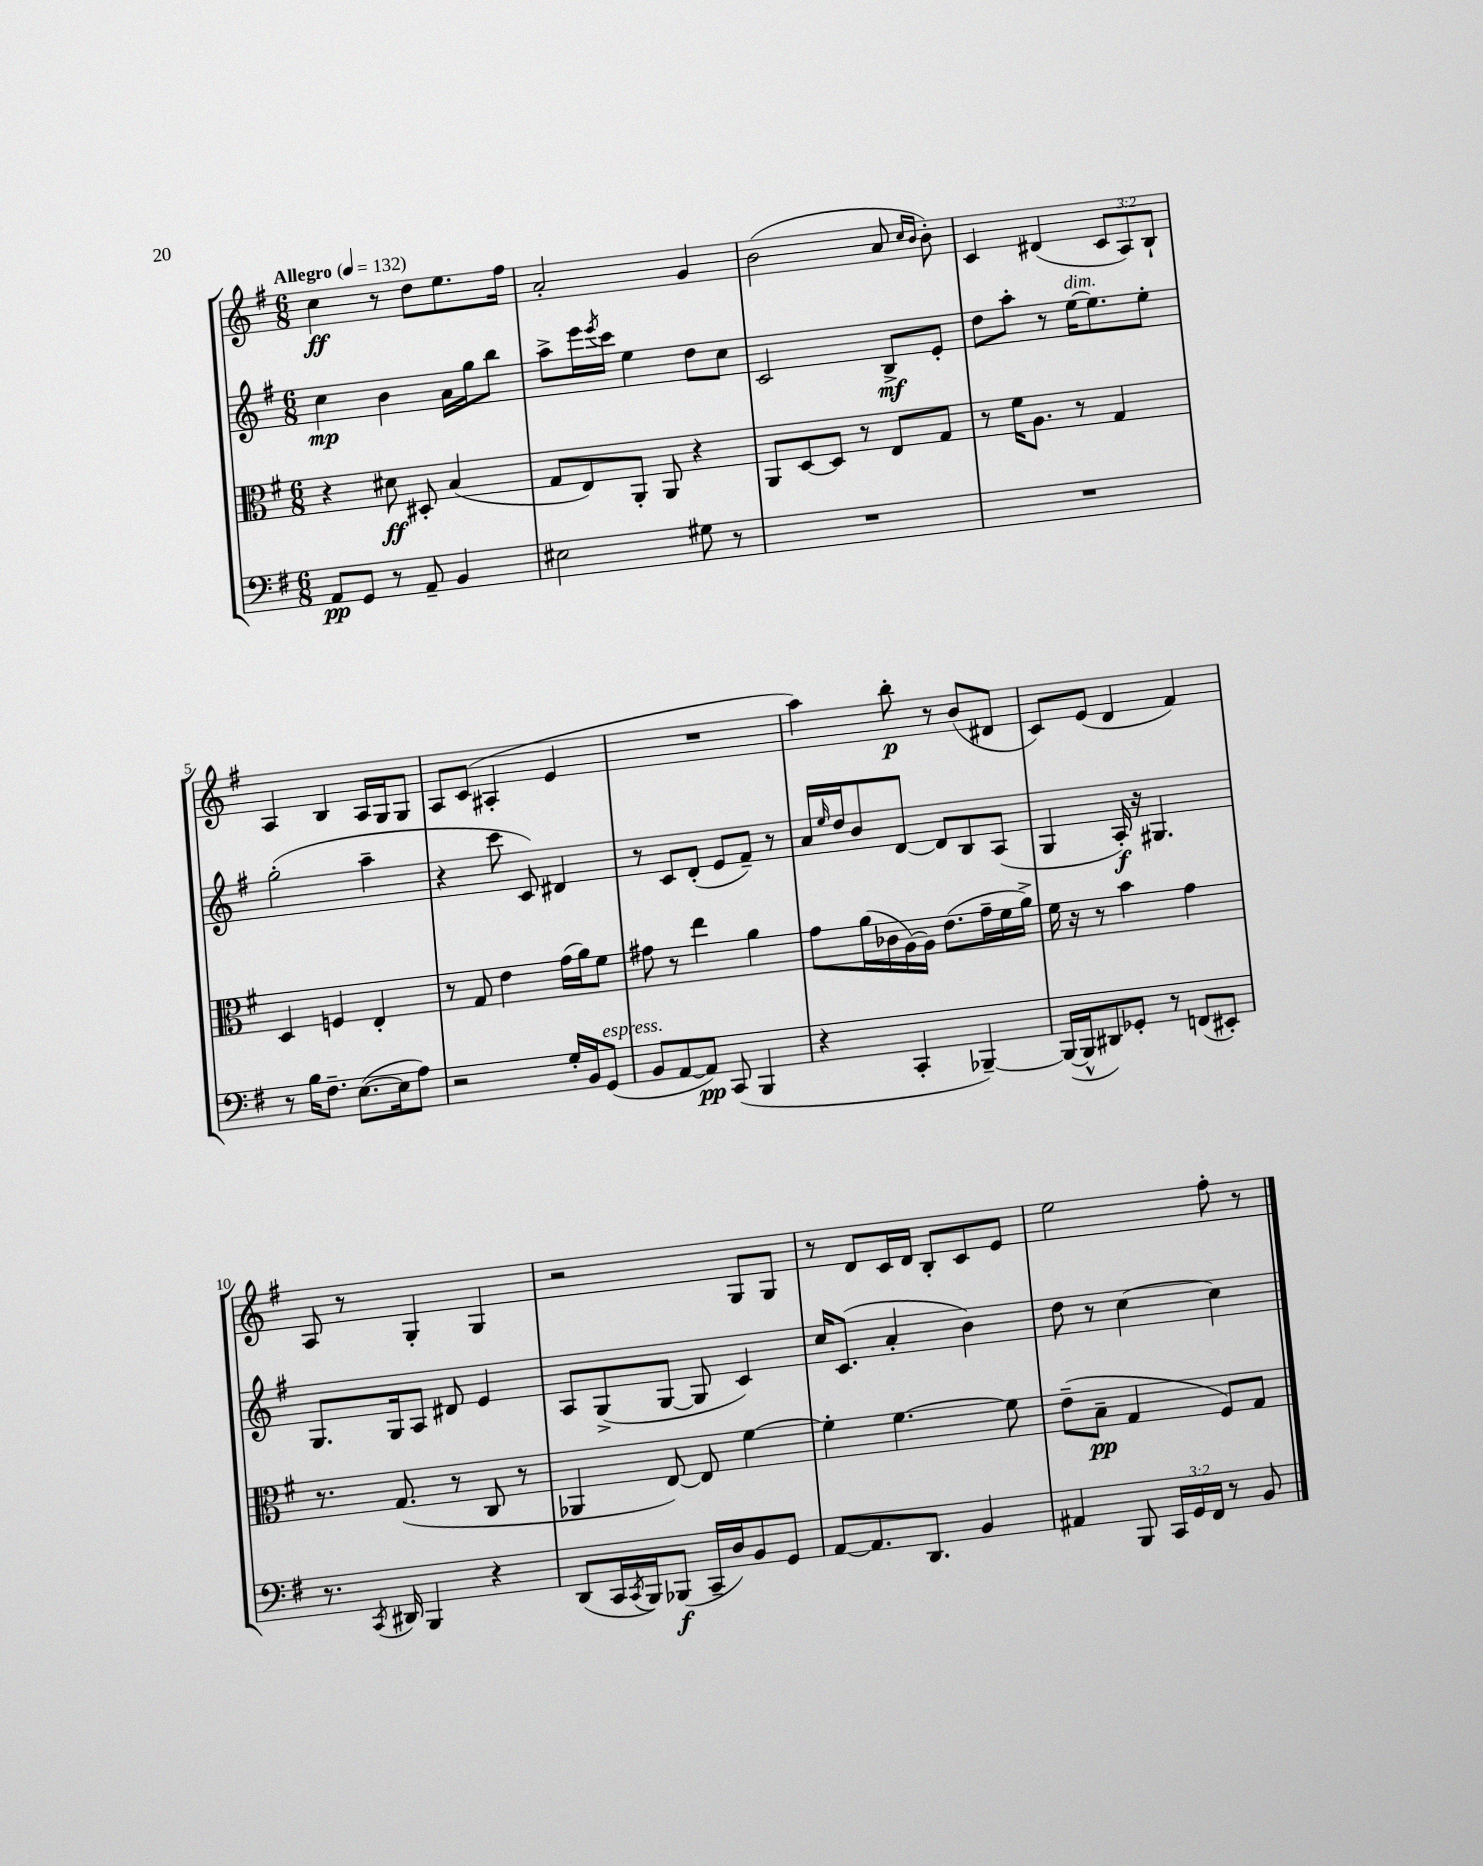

**kern	**dynam	**kern	**dynam	**kern	**dynam	**kern	**dynam
*part4	*part4	*part3	*part3	*part2	*part2	*part1	*part1
*staff4	*staff4	*staff3	*staff3	*staff2	*staff2	*staff1	*staff1
*clefF4	*	*clefC3	*	*clefG2	*	*clefG2	*
*k[f#]	*	*k[f#]	*	*k[f#]	*	*k[f#]	*
*M6/8	*	*M6/8	*	*M6/8	*	*M6/8	*
*MM132	*	*MM132	*	*MM132	*	*MM132	*
=1	=1	=1	=1	=1	=1	=1	=1
!	!	!	!	!	!	!LO:TX:a:B:t=Allegro	!
8AA/L	pp	4r	.	4cc\	mp	4cc\	ff
8GG/J	.	.	.	.	.	.	.
8r	.	8d#X\	ff	4b\	.	8r	.
8AA~/	.	8D#X'/	.	.	.	8dd\L	.
4BB/	.	(4B/	.	16a\LL	.	8.ee\	.
.	.	.	.	16gg\J	.	.	.
.	.	.	.	8bb\J	.	.	.
.	.	.	.	.	.	16ff#\Jk	.
=2	=2	=2	=2	=2	=2	=2	=2
2E#X\	.	8G/L	.	8aa^\L	.	2a'/	.
.	.	8E/)	.	16eee\L	.	.	.
.	.	.	.	8qeee/	.	.	.
.	.	.	.	16ccc\JJ	.	.	.
.	.	8AA'/J	.	4ee\	.	.	.
.	.	8AA/	.	.	.	.	.
8G#X\	.	4r	.	8dd\L	.	4g/	.
8r	.	.	.	8cc\J	.	.	.
=3	=3	=3	=3	=3	=3	=3	=3
2.r	.	8AA/L	.	2c/	.	(2b\	.
.	.	[8D/	.	.	.	.	.
.	.	8D/J]	.	.	.	.	.
.	.	8r	.	.	.	.	.
.	.	8E/L	.	8B^/L	mf	8a/	.
.	.	.	.	.	.	16qqcc/LL	.
.	.	.	.	.	.	16qqb/JJ	.
.	.	8G/J	.	8e'/J	.	8b'\)	.
=4	=4	=4	=4	=4	=4	=4	=4
2.r	.	8r	.	8dd\L	.	4c/	.
.	.	16f#\KL	.	8aa'\J	.	.	.
.	.	8.A\J	.	.	.	.	.
.	.	.	.	8r	.	(4d#X/	.
!	!	!	!	!LO:TX:a:i:t=dim.	!	!	!
.	.	8r	.	[16ee\KL	.	.	.
.	.	.	.	8.ee\]	.	.	.
.	.	4G/	.	.	.	12c/L	.
.	.	.	.	.	.	12A/)	.
.	.	.	.	8ee'\J	.	.	.
.	.	.	.	.	.	12B`/J	.
!!LO:LB:g=z
=5	=5	=5	=5	=5	=5	=5	=5
8r	.	4D/	.	(2gg'\	.	4A/	.
16B\KL	.	.	.	.	.	.	.
8.F#~\J	.	.	.	.	.	.	.
.	.	4Fn/	.	.	.	4B/	.
([8.E\L	.	.	.	.	.	.	.
.	.	4E'/	.	4aa~\	.	16A/LL	.
16E\k]	.	.	.	.	.	16G/J	.
8A\J)	.	.	.	.	.	8G/J	.
=6	=6	=6	=6	=6	=6	=6	=6
2r	.	8r	.	4r	.	8A/L	.
.	.	8G/	.	.	.	(8c/J	.
.	.	4e\	.	8ccc\	.	4A#X'/	.
.	.	.	.	8c/)	.	.	.
16G'/LL	.	(16g\LL	.	4d#X/	.	4e/	.
16BB/J	.	16a\J)	.	.	.	.	.
!LO:TX:a:i:t=espress.	!	!	!	!	!	!	!
(8GG/J	.	8f#\J	.	.	.	.	.
=7	=7	=7	=7	=7	=7	=7	=7
8BB/L	.	8g#X\	.	8r	.	2.r	.
[8AA/	.	8r	.	8c/L	.	.	.
8AA/J])	pp	4ee\	.	(8d'/J	.	.	.
(8CC/	.	.	.	8e/L	.	.	.
4BBB/	.	4a\	.	8f#~/J)	.	.	.
.	.	.	.	8r	.	.	.
=8	=8	=8	=8	=8	=8	=8	=8
4r	.	8g\L	.	16a/LL	.	4aa\)	.
.	.	.	.	16qqee/	.	.	.
.	.	.	.	16dd/J	.	.	.
.	.	(16a\L	.	8b/	.	.	.
.	.	16c-X\	.	.	.	.	.
4CC'/	.	[16A\)	.	[8d/J	.	8bb'\	p
.	.	16A\JJ]	.	.	.	.	.
.	.	(8.e\L	.	8d/L]	.	8r	.
[4BBB-X~/)	.	.	.	8B/	.	(8b/L	.
.	.	16g~\L	.	.	.	.	.
.	.	16f#\	.	(8A/J	.	8d#X/J	.
.	.	16a^\JJ)	.	.	.	.	.
=9	=9	=9	=9	=9	=9	=9	=9
(16BBB-/LL_	.	16f#\	.	4G/	.	8c/L)	.
16BBB-^^/J]	.	16r	.	.	.	.	.
8DD#X/)	.	8r	.	.	.	(8e/J	.
8GG-X'/J	.	4b\	.	16A'/)	f	4d/	.
.	.	.	.	16r	.	.	.
8r	.	.	.	4.G#X/	.	.	.
(8FFn/L	.	4g\	.	.	.	4f#/)	.
8EE#X'/J)	.	.	.	.	.	.	.
!!LO:LB:g=z
=10	=10	=10	=10	=10	=10	=10	=10
8.r	.	8.r	.	8.G/L	.	8A/	.
.	.	.	.	.	.	8r	.
8qCC/	.	.	.	.	.	.	.
16DD#X/	.	(8.G/	.	16G/k	.	.	.
4BBB/	.	.	.	8A/J	.	4G'/	.
.	.	8r	.	8d#X/	.	.	.
4r	.	8C/	.	4e/	.	4G/	.
.	.	8r	.	.	.	.	.
=11	=11	=11	=11	=11	=11	=11	=11
(8DD/L	.	4AA-X/	.	8A/L	.	2r	.
16CC/L	.	.	.	(8G^/	.	.	.
8qCC/	.	.	.	.	.	.	.
16BBB/J)	.	.	.	.	.	.	.
(8BBB-X/J	f	[8E/)	.	[8G/J	.	.	.
16CC~/LL	.	8E/]	.	8G/]	.	.	.
16D/J)	.	.	.	.	.	.	.
8BB/	.	[4f#\	.	4c/)	.	8G/L	.
8GG/J	.	.	.	.	.	8G/J	.
=12	=12	=12	=12	=12	=12	=12	=12
[8AA/L	.	4f#'\]	.	16cc/KL	.	8r	.
.	.	.	.	(8.c/J	.	.	.
8.AA/]	.	.	.	.	.	8d/L	.
.	.	[4.f#\	.	4a'/	.	16c/L	.
8.DD/J	.	.	.	.	.	16d/JJ	.
.	.	.	.	.	.	8B'/L	.
4BB/	.	.	.	4b\)	.	8c/	.
.	.	8f#\]	.	.	.	8e/J	.
=13	=13	=13	=13	=13	=13	=13	=13
4AA#X/	.	(8e~\L	.	8dd\	.	2ee\	.
.	.	8B~\J	pp	8r	.	.	.
8BBB/	.	4G/	.	[4cc\	.	.	.
24CC/LL	.	.	.	.	.	.	.
24GG/	.	.	.	.	.	.	.
24FF#/JJ	.	.	.	.	.	.	.
8r	.	8F#/L)	.	4cc\]	.	8ff#'\	.
8BB/	.	8G/J	.	.	.	8r	.
==	==	==	==	==	==	==	==
*-	*-	*-	*-	*-	*-	*-	*-
